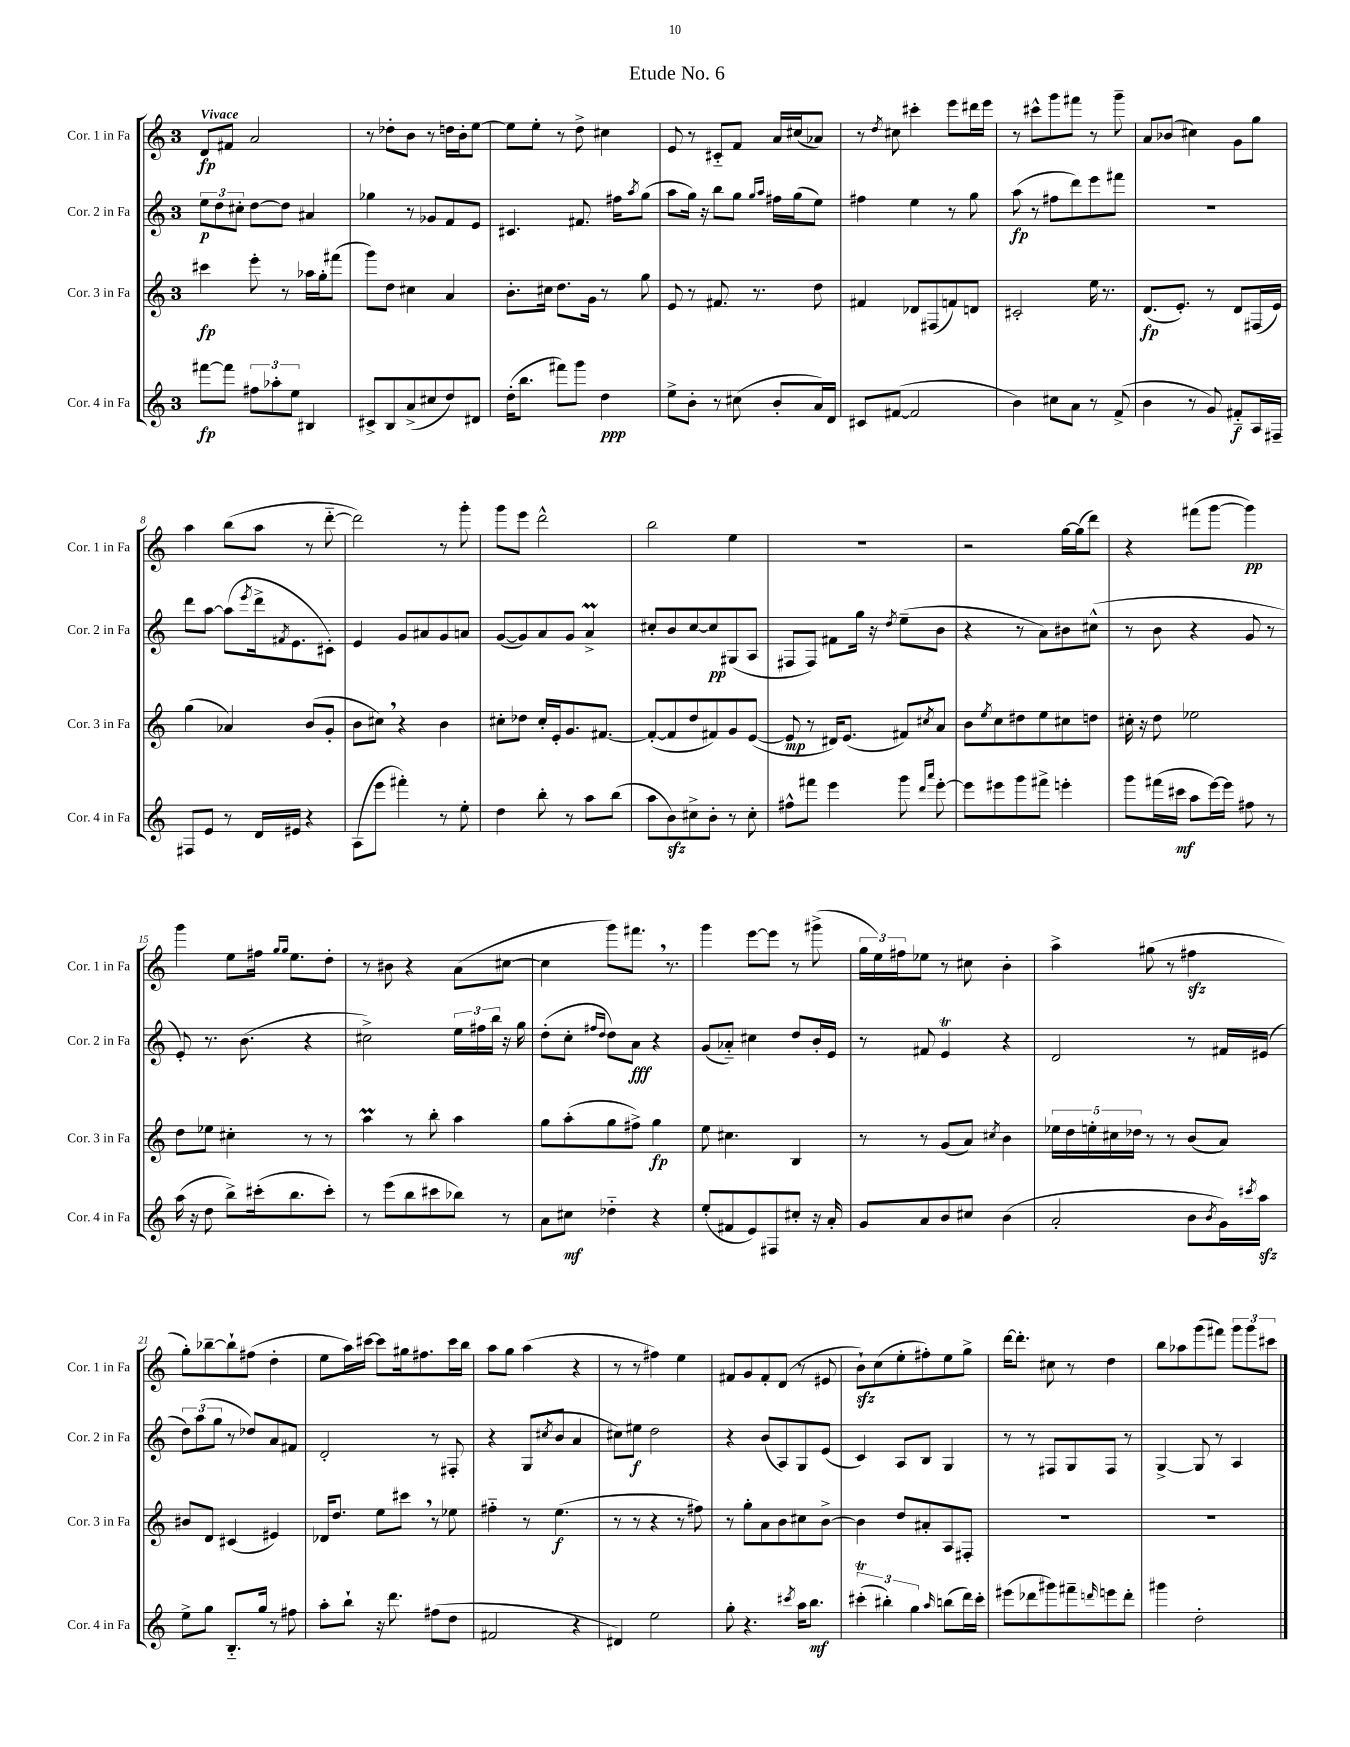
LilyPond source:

\header { title = "Etude No. 6" }
<<
\new StaffGroup <<
\new Staff = "s0" \with { instrumentName = "Cor. 1 in Fa" shortInstrumentName = "Cor. 1 in Fa" } {
    \clef treble \key c \major \once \override Staff.TimeSignature.style = #'single-digit \time 3/4 \tempo "Vivace"
    d'8\fp fis'8 a'2 |
    r8 des''8-. b'8 r8 d''16 b'16-. e''8~ |
    e''8 e''8-. r8 d''8-> cis''4 |
    e'8 r8 cis'8-_ f'8 a'16 cis''16( aes'8) |
    r8 \acciaccatura { d''8 } cis''8 cis'''4-. e'''8 dis'''16 e'''16 |
    r8 cis'''8-^ g'''8 fis'''8 r8 g'''8-- |
    a'8 bes'8( cis''4) g'8 g''8 |
    a''4 b''8( a''8 r8 d'''8~-_ |
    d'''2) r8 g'''8-. |
    g'''8 e'''8 d'''2-^ |
    b''2 e''4 |
    R2. |
    r2 g''16~ g''16( d'''8) |
    r4 fis'''8( g'''8~ g'''4\pp) |
    g'''4 e''8 fis''16 \grace { g''16 g''16 } e''8. d''8-. |
    r8 bis'8 r4 a'8( cis''8~ |
    cis''4 g'''8) fis'''8. \breathe r8. |
    g'''4 e'''8~ e'''8 r8 gis'''8->( |
    \tuplet 3/2 { g''16 e''16) fis''16 } ees''8 r8 cis''8 b'4-. |
    a''4-> gis''8( r8 fis''4\sfz |
    g''8-.) bes''8~-- bes''8-! fis''8( d''4-. |
    e''8 a''16) cis'''16~ cis'''8 gis''16 fis''8. cis'''16 b''16 |
    a''8 g''8 a''4( r4 |
    r8 r8 fis''4) e''4 |
    fis'8 g'8 fis'8-. d'8( r8 eis'8 |
    b'8-!\sfz) c''8( e''8-. fis''8-.) e''8 g''8-> |
    d'''16~ d'''8.-. cis''8 r8 d''4 |
    b''8 aes''8 g'''8( fis'''8) \tuplet 3/2 { g'''8 g'''8 cis'''8 } \bar "|." |
}
\new Staff = "s1" \with { instrumentName = "Cor. 2 in Fa" shortInstrumentName = "Cor. 2 in Fa" } {
    \clef treble \key c \major \once \override Staff.TimeSignature.style = #'single-digit \time 3/4
    \tuplet 3/2 { e''8\p d''8 cis''8-. } d''8~ d''8 ais'4 |
    ges''4 r8 ges'8 f'8 e'8 |
    cis'4. fis'8. fis''16 \acciaccatura { a''8 } g''8( |
    a''8 g''16) r16 b''8 g''8 \grace { g''16 a''16 } fis''16 g''16( e''8) |
    fis''4 e''4 r8 g''8 |
    a''8\fp( r8 fis''8 d'''8) e'''8 fis'''8 |
    R2. |
    d'''8 a''8~ a''8( \acciaccatura { e'''8 } d'''16-> \acciaccatura { fis'8 } e'8. cis'8-.) |
    e'4 g'8 ais'8 g'8 a'8 |
    g'8~( g'8) a'8 g'8 a'4->\prall |
    cis''8-. b'8 cis''8~ cis''8\pp gis8( a8 |
    fis8 fis8) fis'8 g''16 r16 \acciaccatura { d''8 } e''8--( b'8 |
    r4 r8 a'8) bis'8 cis''8-^( |
    r8 b'8 r4 g'8 r8 |
    e'8-.) r8. b'8.( r4 |
    cis''2->) \tuplet 3/2 { e''16 fis''16 b''16 } r16 g''16 |
    d''8-.( c''8-. \grace { fis''16 d''16 } d''8) a'8\fff r4 |
    g'8( aes'8-_) cis''4 d''8 b'16-. e'16 |
    r8 fis'8 e'4\trill r4 |
    d'2 r8 fis'16 eis'16( |
    \tuplet 3/2 { d''8) a''8( g''8 } r8 des''8) a'8 fis'8 |
    d'2-. r8 fis8-. |
    r4 g8( \acciaccatura { cis''8 } b'8 a'4 |
    cis''8) eis''8\f d''2 |
    r4 b'8( a8) g8 e'8( |
    c'4) a8 b8 g4 |
    r8 r8 fis8 g8 fis8 r8 |
    g4~-> g8 r8 a4 \bar "|." |
}
\new Staff = "s2" \with { instrumentName = "Cor. 3 in Fa" shortInstrumentName = "Cor. 3 in Fa" } {
    \clef treble \key c \major \once \override Staff.TimeSignature.style = #'single-digit \time 3/4
    cis'''4\fp e'''8-. r8 aes''16 g''16-. fis'''8( |
    g'''8) d''8 cis''4 a'4 |
    b'8.-. cis''16 d''8. g'16 r8 g''8 |
    e'8 r8 fis'8. r8. d''8 |
    fis'4 des'8 fis8( f'8) d'8 |
    cis'2-. e''16 r8. |
    d'8.\fp( e'8.-.) r8 d'8 fis16( e'16) |
    g''4( aes'4) b'8( g'8-. |
    b'8 cis''8) \breathe r4 b'4 |
    cis''8-. des''8 cis''16-. e'16-. g'8. fis'8.~ |
    fis'8~-.( fis'8 d''8 fis'8) g'8 e'8~( |
    e'8\mp r8 dis'16) e'8.( fis'8) \acciaccatura { cis''8 } a'8 |
    b'8 \acciaccatura { e''8 } c''8 dis''8 e''8 cis''8 d''8 |
    cis''16-. r16 d''8 ees''2 |
    d''8 ees''8 cis''4-. r8 r8 |
    a''4\prall r8 b''8-. a''4 |
    g''8 a''8-.( g''8 fis''8->) g''4\fp |
    e''8 cis''4. b4 |
    r8 r8 g'8( a'8) \acciaccatura { cis''8 } b'4 |
    \tuplet 5/4 { ees''16 d''16 e''16-. cis''16 des''16 } r8 r8 b'8( a'8) |
    bis'8 d'8 cis'4( eis'4) |
    des'16 d''8. e''8 cis'''8 \breathe r8 ees''8 |
    fis''4-_ r8 e''4.\f( |
    r8 r8 r4 r8 fis''8) |
    r8 g''8-. a'8 b'8 cis''8 b'8~-> |
    b'4 d''8 ais'8-. a8 fis8-. |
    R2. |
    R2. \bar "|." |
}
\new Staff = "s3" \with { instrumentName = "Cor. 4 in Fa" shortInstrumentName = "Cor. 4 in Fa" } {
    \clef treble \key c \major \once \override Staff.TimeSignature.style = #'single-digit \time 3/4
    fis'''8~\fp fis'''8 \tuplet 3/2 { fis''8 aes''8-. e''8 } bis4 |
    cis'8-> b8 a'8->( cis''8 d''8) dis'8 |
    d''16-.( b''8. fis'''8) g'''8 d''4\ppp |
    e''8-> b'8-. r8 cis''8( b'8-. a'16) d'16 |
    cis'8 fis'8~( fis'2 |
    b'4) cis''8 a'8 r8 f'8->( |
    b'4 r8 g'8) fis'8-_\f a16 fis16-- |
    fis8 e'8 r8 d'16 eis'16 r4 |
    a8( e'''8 fis'''4-.) r8 e''8-. |
    d''4 b''8-. r8 a''8 b''8( |
    a''8 b'8\sfz) cis''8-> b'8-. r8 cis''8-. |
    fis''8-^ fis'''8 e'''4 g'''8 \grace { d'''16 a'''16 } e'''8~-. |
    e'''8 eis'''8 g'''8 fis'''8-> e'''4-. |
    g'''8 fis'''16( cis'''16\mf a''8 e'''16~) e'''16 fis''8 r8 |
    a''16( r16 d''8 b''8->) cis'''16-.( b''8. cis'''8-.) |
    r8 e'''8( b''8 cis'''8 bes''8) r8 |
    a'8 cis''8\mf des''4-_ r4 |
    e''8-.( fis'8 e'8) fis8 cis''8-. r16 a'16-. |
    g'8 a'8 b'8 cis''8 b'4( |
    a'2-. b'8 \acciaccatura { b'8 } g'16) \acciaccatura { cis'''8 } a''16\sfz |
    e''8-> g''8 b8.-_ g''16 r8 fis''8 |
    a''8-. b''8-! r16 d'''8. fis''8( d''8 |
    fis'2 r4 |
    dis'4) e''2 |
    g''8-. r4. \acciaccatura { cis'''8 } a''16 b''8.\mf |
    \tuplet 3/2 { cis'''4-.\trill( bis''4-.) g''4 } \grace { a''16 } b''8( d'''16) cis'''16-. |
    eis'''8( des'''8 gis'''8) fis'''8-- \grace { d'''16 } e'''8 d'''8-. |
    gis'''4 d''2-. \bar "|." |
}
>>
>>
